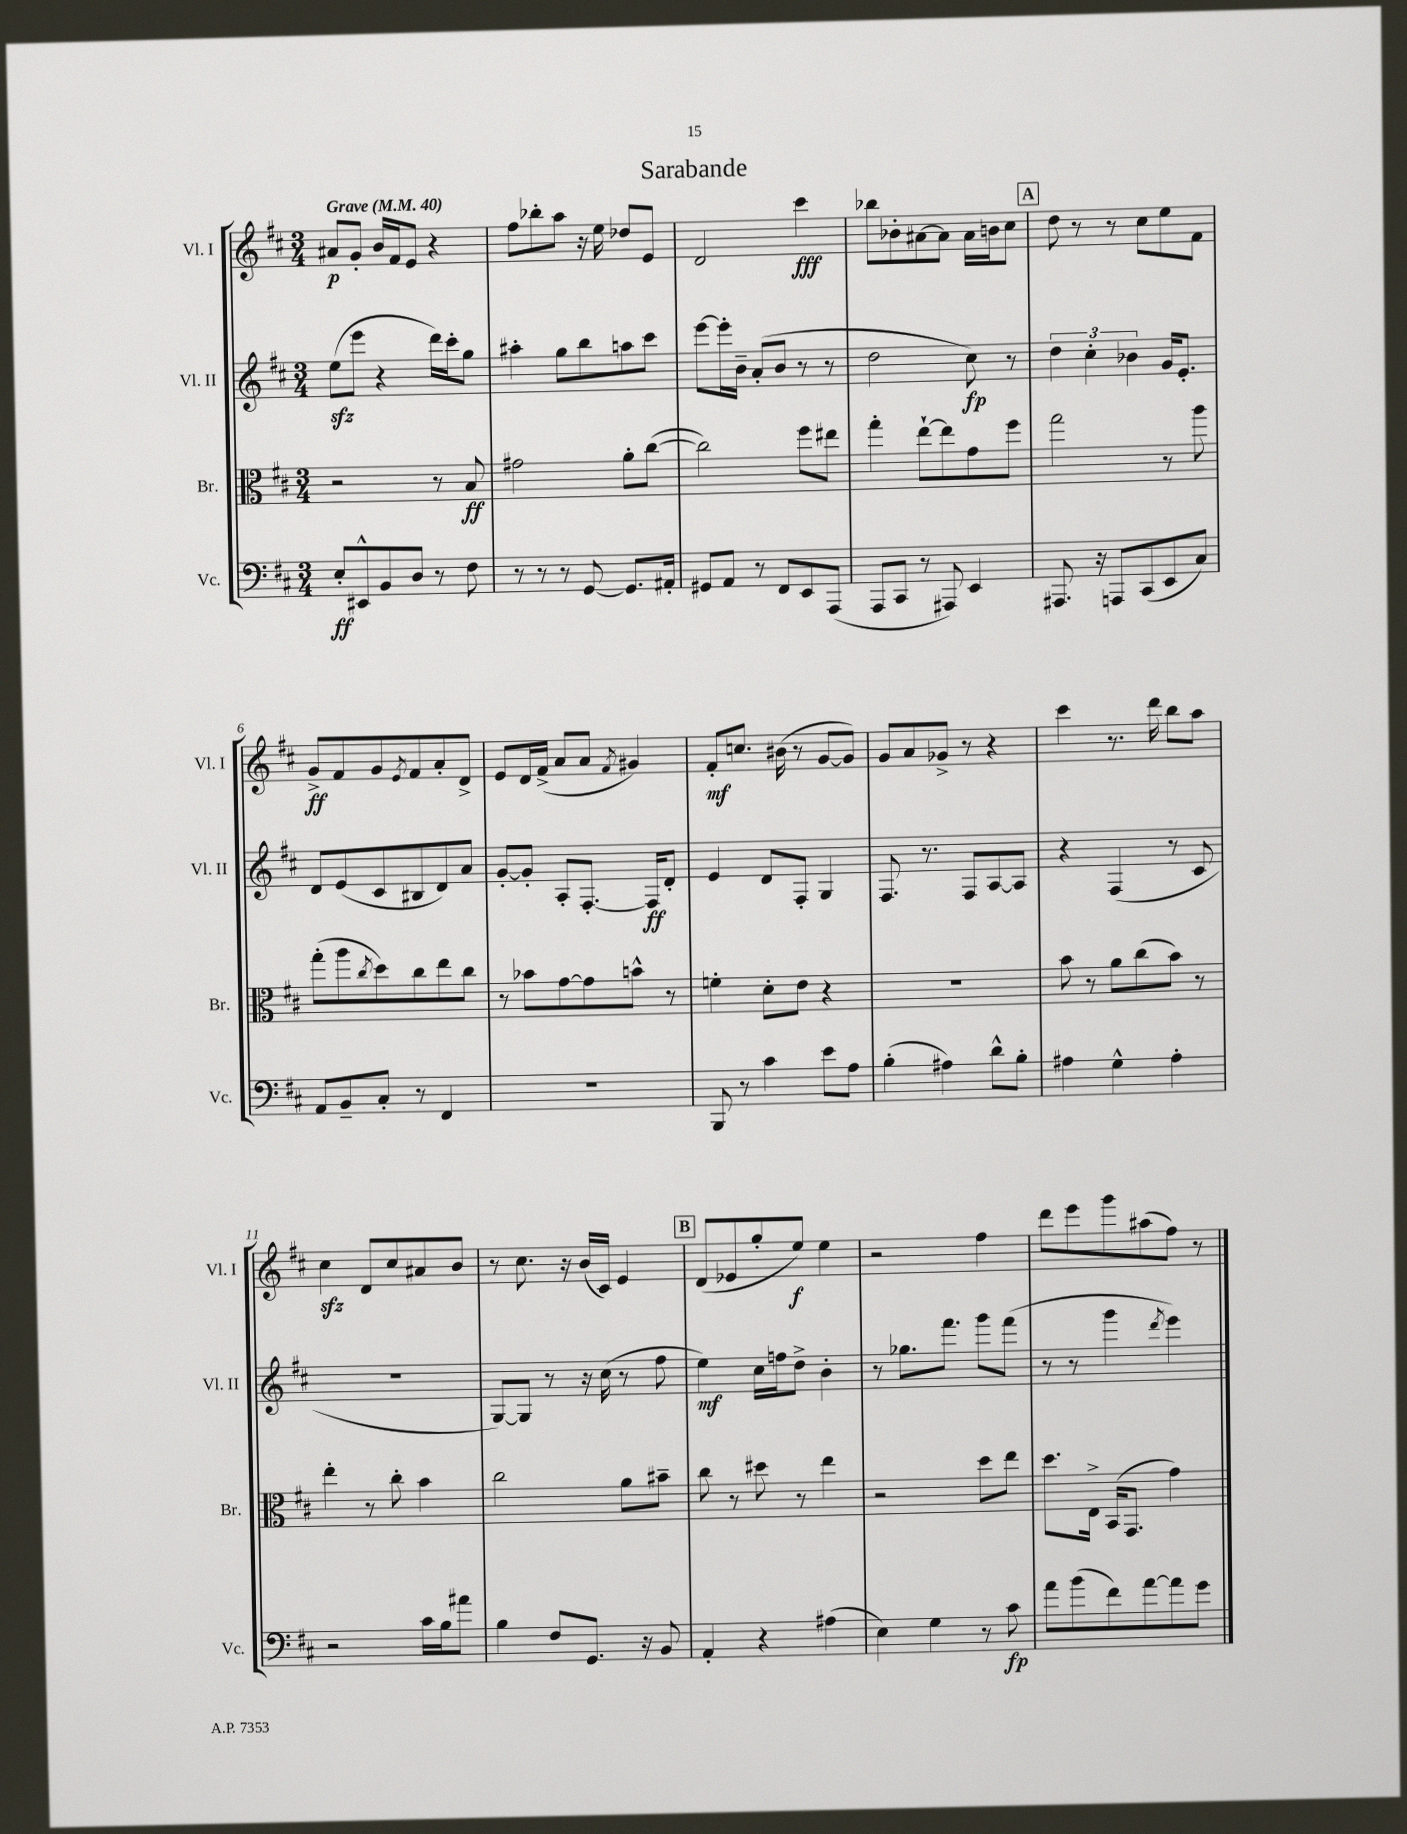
\header { title = "Sarabande" }
<<
\new StaffGroup <<
\new Staff = "s0" \with { instrumentName = "Vl. I" shortInstrumentName = "Vl. I" } {
    \clef treble \key d \major \numericTimeSignature \time 3/4 \tempo "Grave" 4 = 40
    ais'8\p g'8-. b'16 fis'16 e'8 r4 |
    fis''8 bes''8-. a''8 r16 e''16 des''8 e'8 |
    d'2 cis'''4\fff |
    bes''8 bes'8-. ais'8~ ais'8 ais'16 b'16 cis''8 |
    \mark \markup { \box "A" } d''8 r8 r8 cis''8 e''8 fis'8 |
    g'8->\ff fis'8 g'8 \acciaccatura { e'8 } fis'8 a'8-. d'8-> |
    e'8 d'16 fis'16->( a'8 a'8 \acciaccatura { fis'8 } gis'4) |
    fis'8-.\mf c''8. bis'16( r8 g'8~ g'8) |
    g'8 a'8 ges'8-> r8 r4 |
    cis'''4 r8. d'''16 b''8 a''8 |
    cis''4\sfz d'8 cis''8 ais'8 b'8 |
    r8 cis''8. r16 b'16( cis'16) e'4 |
    \mark \markup { \box "B" } d'8( ees'8 g''8-. e''8\f) e''4 |
    r2 fis''4 |
    d'''8 e'''8 g'''8 ais''8( fis''8) r8 \bar "|." |
}
\new Staff = "s1" \with { instrumentName = "Vl. II" shortInstrumentName = "Vl. II" } {
    \clef treble \key d \major \numericTimeSignature \time 3/4
    e''8\sfz( e'''8 r4 d'''16) cis'''16-. g''8 |
    ais''4-. g''8 b''8 a''8 cis'''8 |
    e'''8~ e'''16-. b'16-- a'8-.( b'8 r8 r8 |
    d''2 cis''8\fp) r8 |
    \mark \markup { \box "A" } \tuplet 3/2 { d''4 cis''4-. bes'4 } g'16 e'8.-. |
    d'8 e'8( cis'8 bis8 d'8) a'8 |
    g'8~-. g'8-. a8-. fis8.~-. fis16\ff d'8-. |
    e'4 d'8 fis8-. g4 |
    fis8. r8. fis8 a8~ a8 |
    r4 fis4( r8 cis'8 |
    R2. |
    g8~) g8 r8 r16 cis''16( r8 fis''8 |
    \mark \markup { \box "B" } e''4\mf) cis''16 f''16 d''8-> b'4-. |
    r8 ges''8. fis'''8. g'''8 fis'''8( |
    r8 r8 g'''4 \acciaccatura { d'''8 } e'''4) \bar "|." |
}
\new Staff = "s2" \with { instrumentName = "Br." shortInstrumentName = "Br." } {
    \clef alto \key d \major \numericTimeSignature \time 3/4
    r2 r8 b8\ff |
    gis'2 a'8-. cis''8~( |
    cis''2) fis''8 eis''8 |
    g''4-. e''8~-! e''8 g'8 fis''8 |
    \mark \markup { \box "A" } g''2 r8 a''8 |
    g''8-.( a''8 \acciaccatura { cis''8 } d''8) cis''8 e''8 cis''8 |
    r8 bes'8 g'8~ g'8 b'8-^ r8 |
    f'4-. d'8-. e'8 r4 |
    R2. |
    b'8 r8 a'8 cis''8( b'8) r8 |
    e''4-. r8 cis''8-. b'4 |
    cis''2 a'8 bis'8-- |
    \mark \markup { \box "B" } cis''8 r8 dis''8 r8 e''4 |
    r2 d''8 e''8 |
    d''8. e16-> b,16( g,8. g'4) \bar "|." |
}
\new Staff = "s3" \with { instrumentName = "Vc." shortInstrumentName = "Vc." } {
    \clef bass \key d \major \numericTimeSignature \time 3/4
    e8-.\ff eis,8-^ b,8 d8 r8 fis8 |
    r8 r8 r8 g,8~ g,8. ais,16-. |
    gis,8 a,8 r8 fis,8 e,8 a,,8( |
    a,,8 cis,8 r8 ais,,8) e,4 |
    \mark \markup { \box "A" } ais,,8. r16 a,,8 cis,8( e,8 cis8) |
    a,8 b,8-- cis8-. r8 fis,4 |
    R2. |
    b,,8 r8 cis'4 e'8 a8 |
    b4-.( ais4) d'8-^ b8-. |
    ais4 g4-^ ais4-. |
    r2 cis'16 b16 ais'8 |
    b4 fis8 g,8. r16 b,8 |
    \mark \markup { \box "B" } a,4-. r4 ais4( |
    e4) g4 r8 cis'8\fp |
    a'8 b'8( fis'8) a'8~ a'8 g'8 \bar "|." |
}
>>
>>
